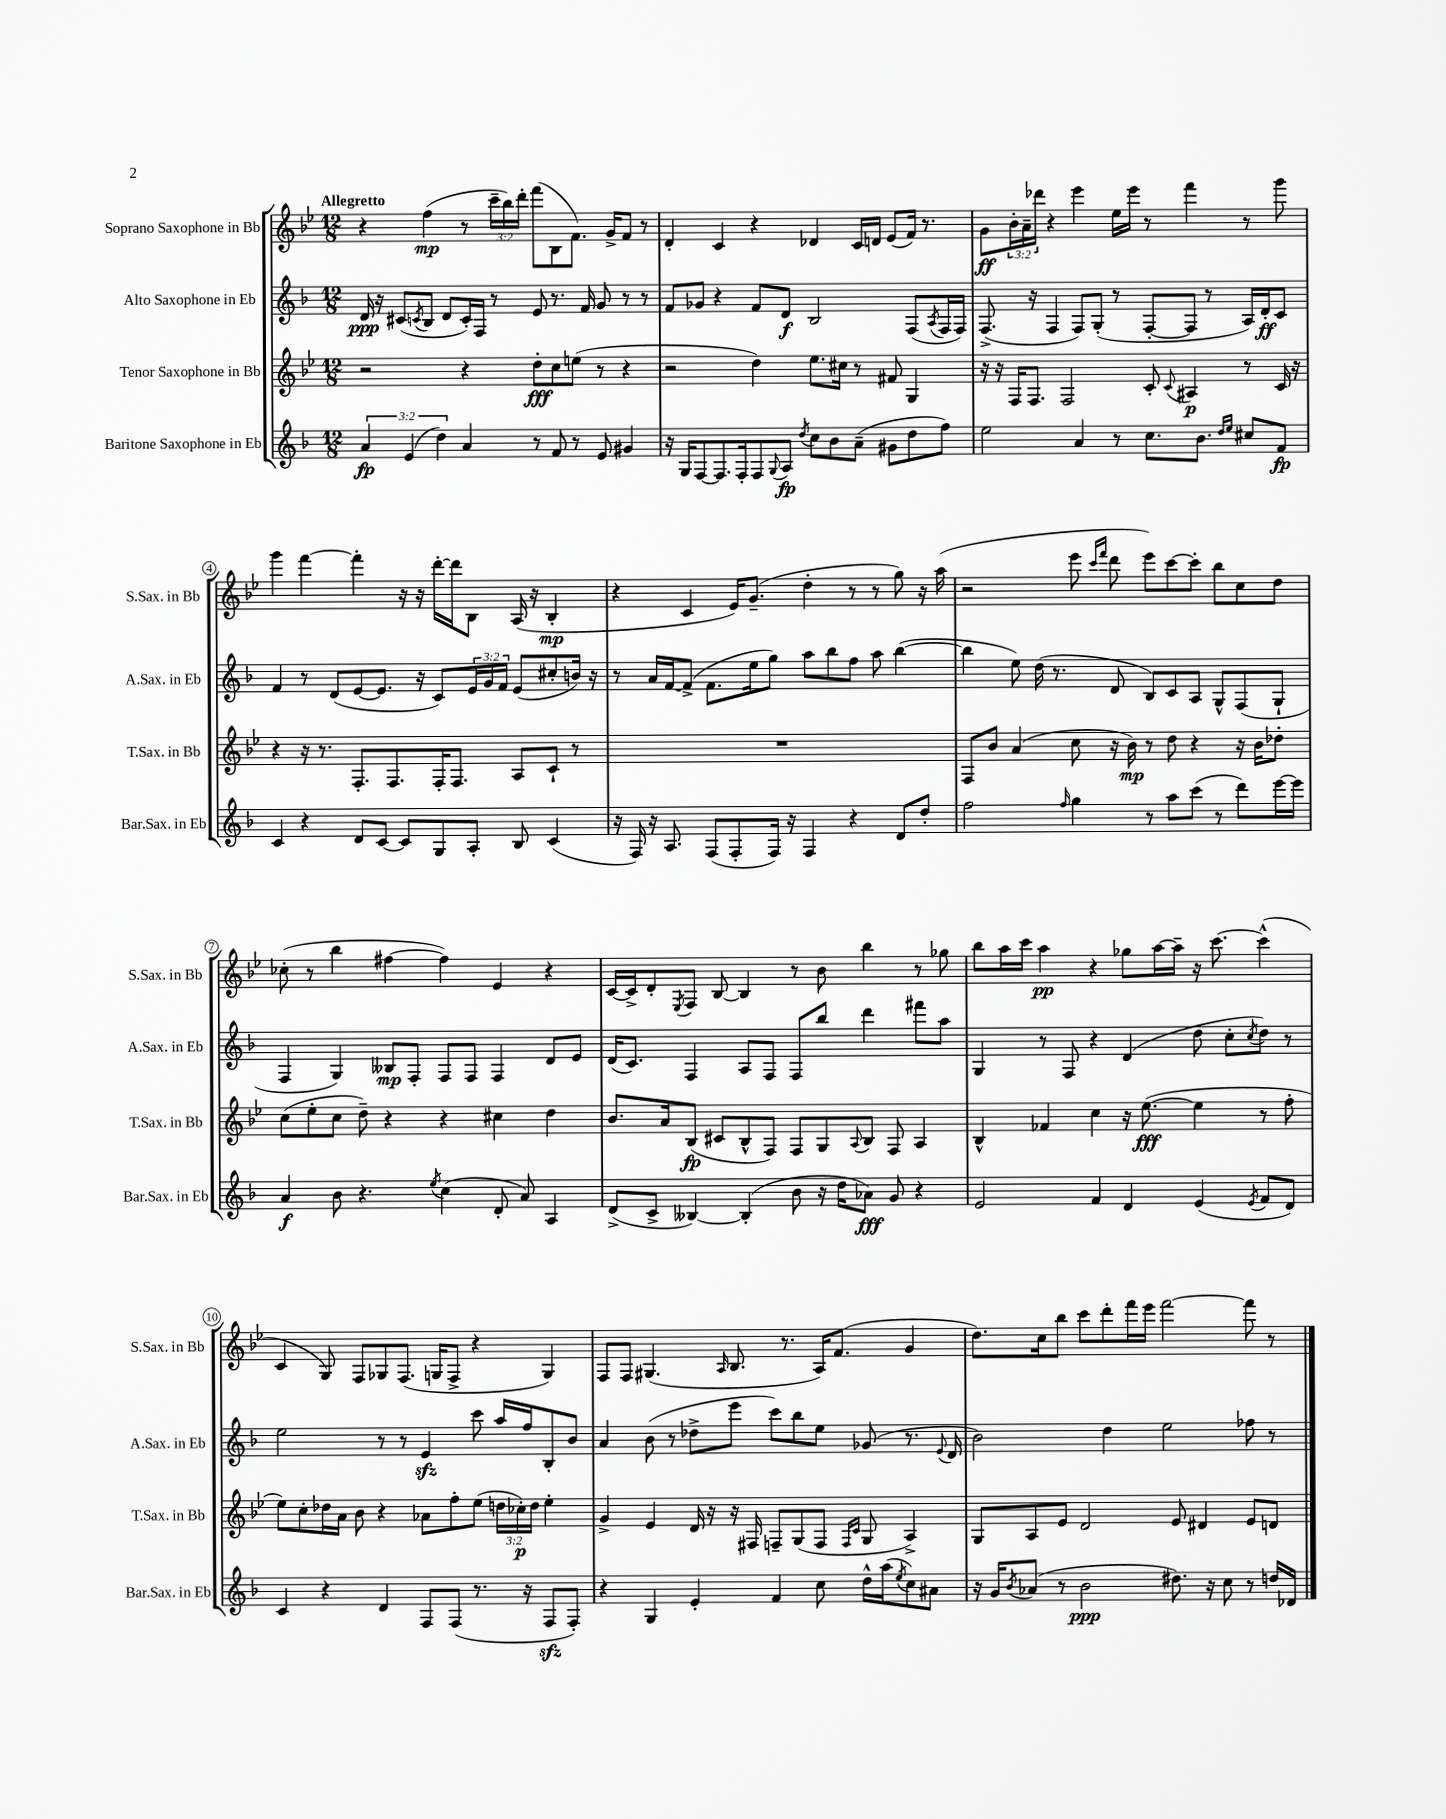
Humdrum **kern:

**kern	**dynam	**kern	**dynam	**kern	**dynam	**kern	**dynam
*part4	*part4	*part3	*part3	*part2	*part2	*part1	*part1
*staff4	*staff4	*staff3	*staff3	*staff2	*staff2	*staff1	*staff1
*I"Baritone Saxophone in Eb	*	*I"Tenor Saxophone in Bb	*	*I"Alto Saxophone in Eb	*	*I"Soprano Saxophone in Bb	*
*I'Bar.Sax. in Eb	*	*I'T.Sax. in Bb	*	*I'A.Sax. in Eb	*	*I'S.Sax. in Bb	*
*clefG2	*	*clefG2	*	*clefG2	*	*clefG2	*
*k[b-]	*	*k[b-e-]	*	*k[b-]	*	*k[b-e-]	*
*M12/8	*	*M12/8	*	*M12/8	*	*M12/8	*
=1	=1	=1	=1	=1	=1	=1	=1
!	!	!	!	!	!	!LO:TX:a:B:t=Allegretto	!
6a/	fp	2r	.	16d/	ppp	4r	.
.	.	.	.	16r	.	.	.
.	.	.	.	(8c#X/L	.	.	.
(6e/	.	.	.	.	.	.	.
.	.	.	.	8qcn/	.	.	.
.	.	.	.	8B-/J	.	(4ff\	mp
6dd\)	.	.	.	.	.	.	.
.	.	.	.	8d/L	.	.	.
4a/	.	4r	.	16c'/L)	.	8r	.
.	.	.	.	16F/JJ	.	.	.
.	.	.	.	8r	.	24ccc~\LL	.
.	.	.	.	.	.	24bb-\)	.
.	.	.	.	.	.	24ddd'\JJ	.
8r	.	8dd'\L	fff	8e/	.	(8fff\L	.
8f/	.	8cc\	.	8.r	.	8B-\	.
8r	.	(8een\J	.	.	.	8.f\J)	.
.	.	.	.	16f/	.	.	.
8e/	.	8r	.	8g/	.	.	.
.	.	.	.	.	.	16g^/KL	.
4g#X/	.	4r	.	8r	.	8f/J	.
.	.	.	.	8r	.	8r	.
=2	=2	=2	=2	=2	=2	=2	=2
16r	.	2r	.	8f/L	.	4d'/	.
16G/KL	.	.	.	.	.	.	.
[8F/	.	.	.	8g-X/J	.	.	.
8.F/]	.	.	.	4r	.	4c/	.
16F'/k	.	.	.	.	.	.	.
8F/	.	4dd\)	.	8f/L	.	4r	.
8qqG/	.	.	.	.	.	.	.
8A/J	fp	.	.	8d/J	f	.	.
8qdd/	.	.	.	.	.	.	.
8cc\L	.	8.ee-\L	.	2B-/	.	4d-X/	.
8b-\	.	.	.	.	.	.	.
.	.	16cc#X\Jk	.	.	.	.	.
(8a~\J	.	8r	.	.	.	16c/LL	.
.	.	.	.	.	.	16dn/JJ	.
8g#X\L	.	8f#X/	.	.	.	(8e-/L	.
8dd\	.	4G/	.	(8F/L	.	16f/Jk)	.
.	.	.	.	.	.	8.r	.
.	.	.	.	8qA/	.	.	.
8ff\J)	.	.	.	16F/L	.	.	.
.	.	.	.	16F/JJ)	.	.	.
=3	=3	=3	=3	=3	=3	=3	=3
2ee\	.	16r	.	(8.F^/	.	8g\L	ff
.	.	16r	.	.	.	.	.
.	.	16F/KL	.	.	.	24b-'\L	.
.	.	.	.	.	.	24a~\	.
.	.	8.F/J	.	16r	.	.	.
.	.	.	.	.	.	24ddd-X\JJ	.
.	.	.	.	4F/	.	4r	.
.	.	2F/	.	.	.	.	.
4a/	.	.	.	8F/L)	.	4eee-\	.
.	.	.	.	(8G'/J	.	.	.
8r	.	.	.	8r	.	16ee-\LL	.
.	.	.	.	.	.	16eee-\JJ	.
8.cc\L	.	8c'/	.	[8F'/L	.	8r	.
.	.	8qqc/	.	.	.	.	.
.	.	4A#X/	p	8F/J]	.	4fff\	.
8.b-\J	.	.	.	.	.	.	.
.	.	.	.	8r	.	.	.
16qqdd/LL	.	.	.	.	.	.	.
16qqee/JJ	.	.	.	.	.	.	.
8cc#X/L	.	8r	.	16A/LL)	.	8r	.
.	.	.	.	16d'/J	ff	.	.
8f/J	fp	16c/	.	8c/J	.	8ggg\	.
.	.	16r	.	.	.	.	.
!!LO:LB:g=z
=4	=4	=4	=4	=4	=4	=4	=4
4c/	.	4r	.	4f/	.	4ggg\	.
4r	.	16r	.	8r	.	[4fff\	.
.	.	8.r	.	.	.	.	.
.	.	.	.	(8d/L	.	.	.
8d/L	.	8.F'/L	.	[8e/	.	4fff'\]	.
[8c/J	.	.	.	8.e/J]	.	.	.
.	.	8.F/	.	.	.	.	.
8c/L]	.	.	.	.	.	16r	.
.	.	.	.	16r	.	16r	.
8G/	.	16F'/K	.	8c/L)	.	[16ddd'\LL	.
.	.	8.F/J	.	.	.	16ddd\J]	.
8A'/J	.	.	.	24e/L	.	8B-\J	.
.	.	.	.	24g/	.	.	.
.	.	.	.	24f/JJ	.	.	.
8B-/	.	8A/L	.	(8e/L	.	(16A/	.
.	.	.	.	.	.	16r	.
(4c/	.	8c`/J	.	8cc#X'/	.	4B-'/	mp
.	.	8r	.	16bn/Jk)	.	.	.
.	.	.	.	16r	.	.	.
=5	=5	=5	=5	=5	=5	=5	=5
16r	.	1.r	.	8r	.	4r	.
16F/)	.	.	.	.	.	.	.
16r	.	.	.	16a/LL	.	.	.
8.A/	.	.	.	[16f/J	.	.	.
.	.	.	.	(8f^/J]	.	4c/	.
(8F/L	.	.	.	8.f\L	.	.	.
8F'/	.	.	.	.	.	16e-/KL)	.
.	.	.	.	16ee\k	.	(8.g~/J	.
16F/Jk)	.	.	.	8gg\J)	.	.	.
16r	.	.	.	.	.	.	.
4F/	.	.	.	8aa\L	.	4dd'\	.
.	.	.	.	8bb-\	.	.	.
4r	.	.	.	8ff\J	.	8r	.
.	.	.	.	8aa\	.	8r	.
8d/L	.	.	.	([4bb-\	.	8gg\)	.
8dd'/J	.	.	.	.	.	16r	.
.	.	.	.	.	.	(16aa\	.
=6	=6	=6	=6	=6	=6	=6	=6
2ff\	.	8F/L	.	4bb-\]	.	2r	.
.	.	8b-/J	.	.	.	.	.
.	.	(4a/	.	8ee\)	.	.	.
.	.	.	.	(16dd\	.	.	.
.	.	.	.	8.r	.	.	.
16qqff/	.	.	.	.	.	.	.
4gg\	.	8cc\	.	.	.	8eee-\	.
.	.	.	.	.	.	16qqccc/LL	.
.	.	.	.	.	.	16qqfff/JJ	.
.	.	16r	.	8d/	.	8ddd\	.
.	.	16b-\)	mp	.	.	.	.
8r	.	8r	.	8B-/L)	.	8eee-\L)	.
8aa\L	.	8dd\	.	8c/	.	[8ccc\	.
(8ccc\J	.	4r	.	8A/J	.	8ccc'\J]	.
8r	.	.	.	8G^^/L	.	8bb-\L	.
8ddd\L)	.	16r	.	(8F/	.	8cc\	.
.	.	16b-\KL	.	.	.	.	.
[16eee\L	.	8dd-X'\J	.	8G`/J	.	8dd\J	.
16eee\JJ]	.	.	.	.	.	.	.
!!LO:LB:g=z
=7	=7	=7	=7	=7	=7	=7	=7
4a/	f	(8cc\L	.	4F/	.	(8cc-X'\	.
.	.	8ee-'\	.	.	.	8r	.
8b-\	.	8cc\J	.	4G/)	.	4bb-\	.
4.r	.	8dd~\)	.	.	.	.	.
.	.	4r	.	8B--X/L	mp	[4ff#X\	.
.	.	.	.	8F'/J	.	.	.
8qee/	.	.	.	.	.	.	.
(4cc\	.	4r	.	8F/L	.	4ff#\])	.
.	.	.	.	8F/J	.	.	.
8d'/	.	4cc#X\	.	4F/	.	4e-/	.
8a/)	.	.	.	.	.	.	.
4A/	.	4dd\	.	8d/L	.	4r	.
.	.	.	.	8e/J	.	.	.
=8	=8	=8	=8	=8	=8	=8	=8
(8d^/L	.	8.b-/L	.	(16d/KL	.	[16c/LL	.
.	.	.	.	8.c/J)	.	16c^/J]	.
8c^/J	.	.	.	.	.	8d'/	.
.	.	16a/k	.	.	.	.	.
.	.	.	.	.	.	8qE-/	.
[4B--X/)	.	(8B-/J	fp	4F/	.	8F/J	.
.	.	8c#X/L	.	.	.	[8B-/	.
(4B--'/]	.	8B-^^/	.	8A/L	.	4B-/]	.
.	.	8F/J)	.	8F/J	.	.	.
8b-\	.	8F/L	.	8F/L	.	8r	.
16r	.	8G/	.	8bb-/J	.	8b-\	.
16dd\KL	.	.	.	.	.	.	.
.	.	8qqA/	.	.	.	.	.
8a-X\J)	fff	8B-/J	.	4ddd\	.	4bb-\	.
8g/	.	8F/	.	.	.	.	.
4r	.	4A/	.	8fff#X\L	.	8r	.
.	.	.	.	8aa\J	.	8gg-X\	.
=9	=9	=9	=9	=9	=9	=9	=9
2e/	.	4B-^^/	.	4G/	.	8bb-\L	.
.	.	.	.	.	.	16aa\L	.
.	.	.	.	.	.	16ccc\JJ	.
.	.	4f-X/	.	8r	.	4aa\	pp
.	.	.	.	8F/	.	.	.
4f/	.	4cc\	.	4r	.	4r	.
4d/	.	16r	.	(4d/	.	8gg-X\L	.
.	.	([8.ee-\	fff	.	.	.	.
.	.	.	.	.	.	[16aa\L	.
.	.	.	.	.	.	16aa~\JJ]	.
(4e/	.	4ee-\]	.	8dd\	.	16r	.
.	.	.	.	.	.	[8.ccc\	.
.	.	.	.	8cc'\L	.	.	.
8qe/	.	.	.	8qcc/	.	.	.
8f/L	.	8r	.	8dd\J)	.	(4ccc^^\]	.
8d/J)	.	8ff'\	.	8r	.	.	.
!!LO:LB:g=z
=10	=10	=10	=10	=10	=10	=10	=10
4c/	.	8ee-\L)	.	2ee\	.	4c/	.
.	.	8cc'\	.	.	.	.	.
4r	.	16dd-X\L	.	.	.	8G/)	.
.	.	16a\JJ	.	.	.	.	.
.	.	8b-\	.	.	.	8F/L	.
4d/	.	4r	.	8r	.	8G-X/	.
.	.	.	.	8r	.	(8.F/J	.
8F/L	.	8a-X\L	.	4ezz/	.	.	.
.	.	.	.	.	.	16Gn/KL	.
(8F/J	.	8ff'\	.	.	.	8F^/J	.
8.r	.	(8ee-\J	.	8ccc\	.	4r	.
.	.	24ddn\LL	.	16aa/LL	.	.	.
.	.	24cc-X'\)	p	.	.	.	.
16r	.	.	.	16ff/J	.	.	.
.	.	24dd\JJ	.	.	.	.	.
8Fzz/L	.	4ee-'\	.	8B-'/	.	4G/)	.
8F'/J)	.	.	.	8b-/J	.	.	.
=11	=11	=11	=11	=11	=11	=11	=11
4r	.	4g^/	.	4a/	.	8F/L	.
.	.	.	.	.	.	8F/J	.
4G/	.	4e-/	.	(8b-\	.	(4.G#X/	.
.	.	.	.	8r	.	.	.
4e'/	.	16d/	.	8dd-X^\L	.	.	.
.	.	16r	.	.	.	.	.
.	.	.	.	.	.	16qqA/	.
.	.	16r	.	8eee\J	.	8.B-/	.
.	.	16F#X/	.	.	.	.	.
4f/	.	8Fn~/L	.	8ccc\L)	.	.	.
.	.	.	.	.	.	8.r	.
.	.	(8G/	.	8bb-\	.	.	.
8cc\	.	8F/J	.	8ee\J	.	16A/KL)	.
.	.	.	.	.	.	(8.f/J	.
.	.	16qqF/LL	.	.	.	.	.
.	.	16qqc/JJ	.	.	.	.	.
16dd^^\LL	.	8G/	.	(8g-X/	.	.	.
(16aa\J	.	.	.	.	.	.	.
8qee/	.	.	.	.	.	.	.
8cc\)	.	4A^/)	.	8.r	.	4g/	.
8a#X\J	.	.	.	.	.	.	.
.	.	.	.	8qqe/	.	.	.
.	.	.	.	16d/	.	.	.
=12	=12	=12	=12	=12	=12	=12	=12
16r	.	8G/L	.	2b-\)	.	8.dd\L)	.
16g/KL	.	.	.	.	.	.	.
8qb-/	.	.	.	.	.	.	.
(8a-X/J	.	8A/	.	.	.	.	.
.	.	.	.	.	.	16cc\k	.
8r	.	8e-/J	.	.	.	8bb-\J	.
2b-\	ppp	2d/	.	.	.	8ccc\L	.
.	.	.	.	4dd\	.	8ddd'\	.
.	.	.	.	.	.	16fff\L	.
.	.	.	.	.	.	16eee-\JJ	.
.	.	.	.	2ee\	.	[2fff\	.
8.dd#X\)	.	8e-/	.	.	.	.	.
.	.	4d#X/	.	.	.	.	.
16r	.	.	.	.	.	.	.
8cc\	.	.	.	.	.	.	.
8r	.	8e-/L	.	8ff-X\	.	8fff\]	.
16ddn/LL	.	8dn/J	.	8r	.	8r	.
16d-X/JJ	.	.	.	.	.	.	.
==	==	==	==	==	==	==	==
*-	*-	*-	*-	*-	*-	*-	*-
